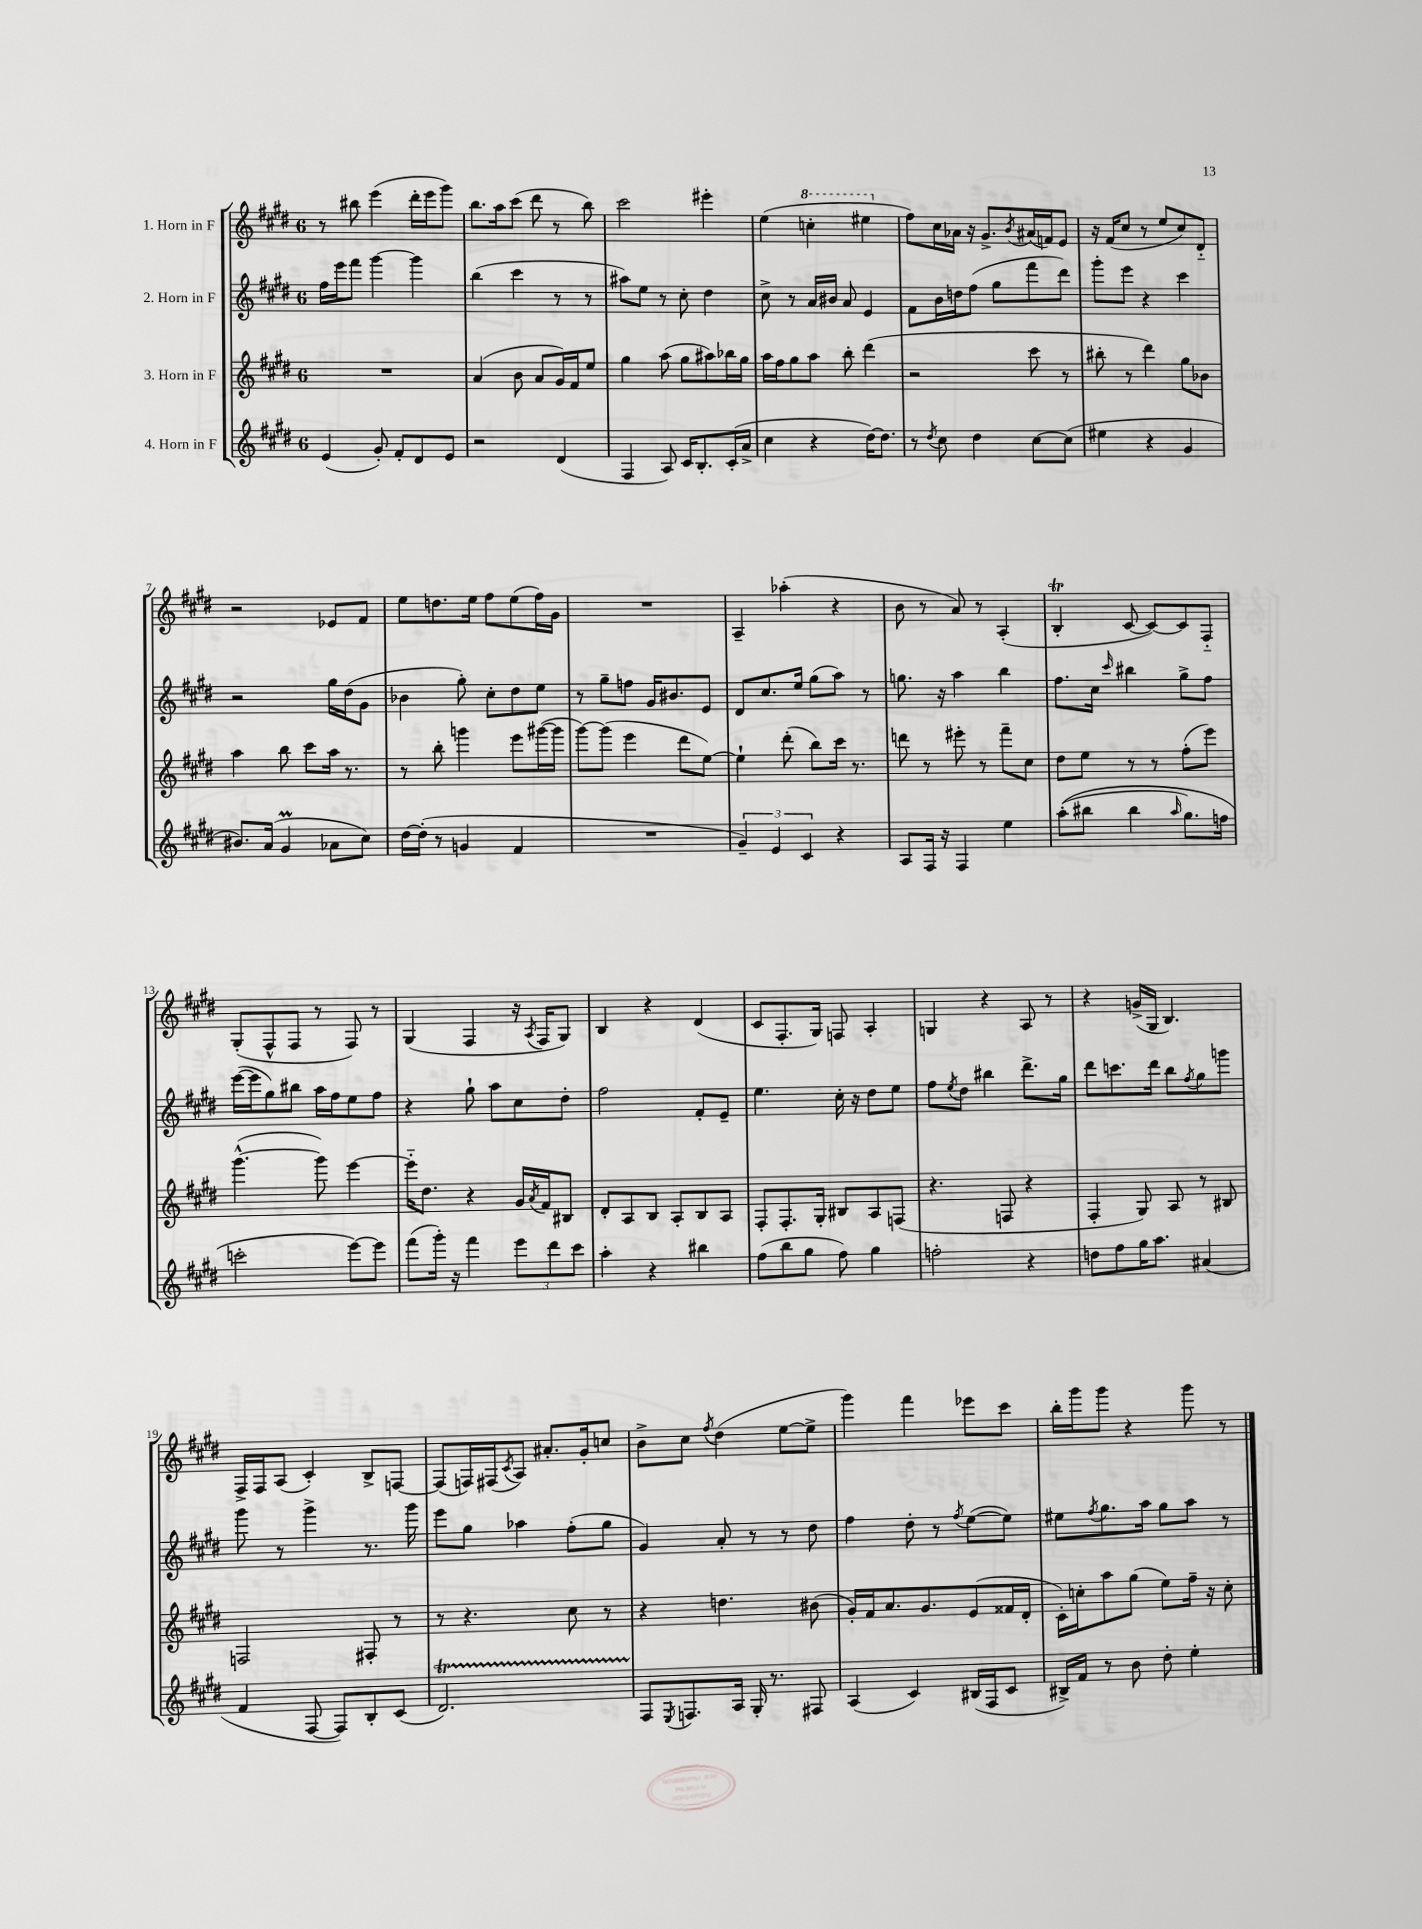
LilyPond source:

<<
\new StaffGroup <<
\new Staff = "s0" \with { instrumentName = "1. Horn in F" } {
    \clef treble \key e \major \once \override Staff.TimeSignature.style = #'single-digit \time 6/8
    r8 bis''8 e'''4( dis'''16-. e'''16 gis'''8) |
    b''8. a''16 cis'''8( dis'''8 r8 b''8) |
    cis'''2 eis'''4-. |
    e''4( \ottava #1 c'''4-. eis'''4 \ottava #0 |
    fis''8) cis''16 aes'16 r16 gis'8.-> \acciaccatura { b'8 } ais'16( f'16) e'8 |
    r16 fis'16( cis''8 r8 e''8 cis''8) dis'8-_ |
    r2 ees'8 fis'8 |
    e''8 d''8. e''16 fis''8 e''8( fis''16) gis'16 |
    R2. |
    a4-- aes''4-.( r4 |
    b'8 r8 a'8) r8 a4-.( |
    b4-.\trill cis'8~ cis'8~) cis'8 fis8-_ |
    gis8-.( fis8-^ fis8 r8 fis8) r8 |
    gis4( fis4 r16 \acciaccatura { a8 } fis16 gis8) |
    b4 r4 dis'4( |
    cis'8 fis8.-. gis16) f8 a4-. |
    g4 r4 a8 r8 |
    r4 g'16->( gis16 b4.) |
    fis16-> fis16 a8( cis'4-.) b8-> f8~ |
    f8( f16) fis16( \acciaccatura { cis'8 } a8) ais'8.-. gis'16-. c''8 |
    b'8-> cis''8 \acciaccatura { fis''8 } dis''4( e''8~ e''8-> |
    gis'''4) fis'''4 ees'''8 cis'''8 |
    b''16-. gis'''16 gis'''8 r4 gis'''8 r8 \bar "|." |
}
\new Staff = "s1" \with { instrumentName = "2. Horn in F" } {
    \clef treble \key e \major \once \override Staff.TimeSignature.style = #'single-digit \time 6/8
    fis''16 e'''16 fis'''8 gis'''4~ gis'''4 |
    b''4( cis'''4 r8 r8 |
    ais''8) e''8 r8 cis''8-. dis''4 |
    cis''8-> r8 a'16 bis'16 a'8 e'4 |
    fis'8 b'16 d''16 fis''8( gis''8 fis'''8 dis'''8) |
    gis'''8-. e'''8 r4 cis'''4 |
    r2 gis''16 dis''16( gis'8 |
    bes'4 gis''8-.) cis''8-. dis''8 e''8 |
    r8 gis''8-- f''8 gis'16 bis'8. e'8 |
    dis'8 cis''8. e''16 gis''8( a''8) r8 |
    g''8. r16 a''4 b''4 |
    fis''8. cis''16 \grace { cis'''16 } bis''4 gis''8-> fis''8 |
    e'''16~( e'''16 gis''8) bis''8 a''16 fis''16 e''8 fis''8 |
    r4 gis''8-! a''8 cis''8 dis''8-. |
    fis''2 fis'8-. e'8-- |
    e''4. cis''16-. r16 dis''8 e''8 |
    fis''8 \acciaccatura { e''8 } dis''8 bis''4 dis'''8.-> gis''16 |
    dis'''8 c'''8. dis'''16 b''8 \acciaccatura { fis''8 } gis''8 g'''8 |
    gis'''8 r8 gis'''4-> r8. gis'''16 |
    e'''8 gis''8 aes''4 fis''8-.( gis''8 |
    gis'4) a'8-. r8 r8 dis''8 |
    fis''4 dis''8-. r8 \acciaccatura { fis''8 } e''8~( e''8) |
    eis''8 \acciaccatura { fis''8 } gis''8. a''16 gis''8 a''8 r8 \bar "|." |
}
\new Staff = "s2" \with { instrumentName = "3. Horn in F" } {
    \clef treble \key e \major \once \override Staff.TimeSignature.style = #'single-digit \time 6/8
    R2. |
    a'4( b'8 a'8 gis'16) fis'16 e''8 |
    gis''4 a''8( gis''8 ais''8) bes''16 gis''16 |
    a''16 fis''16 gis''8 a''8 b''8-. dis'''4( |
    r2 cis'''8 r8 |
    bis''8-. r8 dis'''4) gis''8 bes'8 |
    a''4 b''8 cis'''8 a''16 r8. |
    r8 b''8-. g'''4 e'''8 gis'''16~( gis'''16 |
    gis'''8~) gis'''8( e'''4 dis'''8 e''8~) |
    e''4-! dis'''8-.( b''8) cis'''16 r8. |
    d'''8 r8 eis'''8-. r8 fis'''8-- cis''8 |
    dis''8 e''8 r8 r8 fis''8-.( e'''8) |
    gis'''4.~-^( gis'''8) e'''4~ |
    e'''16-_ dis''8. r4 gis'16 \acciaccatura { a'8 } fis'16 bis8 |
    dis'8-. a8 b8 a8-. b8 a8 |
    fis8-. fis8.-. gis16-. bis8 a8 f8( |
    r4. f8 r4 |
    fis4-. gis8) a8 r8 bis8 |
    f2 fis8-. r8 |
    r8 r4. cis''8 r8 |
    r4 d''4. bis'8( |
    gis'16-.) fis'16 a'8. gis'8. e'8( fisis'16 dis'16-. |
    cis'16-.) c''16-. a''8 gis''8( e''8) fis''16-- r16 c''8-. \bar "|." |
}
\new Staff = "s3" \with { instrumentName = "4. Horn in F" } {
    \clef treble \key e \major \once \override Staff.TimeSignature.style = #'single-digit \time 6/8
    e'4( gis'8-.) fis'8-. dis'8 e'8 |
    r2 dis'4( |
    fis4 a8) cis'16 b8.-. cis'16-.( a'16-> |
    cis''4 r4 dis''16~) dis''8. |
    r8 \acciaccatura { dis''8 } cis''8 dis''4 cis''8~ cis''8( |
    eis''4 r4 gis'4 |
    bis'8.) a'16( gis'4\prall aes'8 cis''8) |
    dis''16~ dis''16-.( r8 g'4 fis'4 |
    R2. |
    \tuplet 3/2 { gis'4--) e'4 cis'4 } r4 |
    a8 fis16 r16 fis4 e''4 |
    a''8-.(\( bis''8 bis''4 \grace { a''16 } gis''8.) f''16 |
    c'''2-. e'''8~\) e'''8 |
    fis'''8( gis'''16-.) r16 fis'''4 \tuplet 3/2 { e'''8 dis'''8 cis'''8 } |
    a''4-. r4 bis''4 |
    fis''8( b''8 gis''8 fis''8) gis''4 |
    f''2-. r4 |
    d''8 fis''8 gis''16 a''8. ais'4( |
    fis'4 fis8~ fis8) b8-. cis'8( |
    dis'2.\startTrillSpan) |
    fis8\stopTrillSpan \acciaccatura { e8 } f8. a16 gis16-. r8. fis8 |
    a4( cis'4) bis16( fis16 cis'8 |
    bis16->) fis'16 r8 b'8 dis''8-. e''4-. \bar "|." |
}
>>
>>
